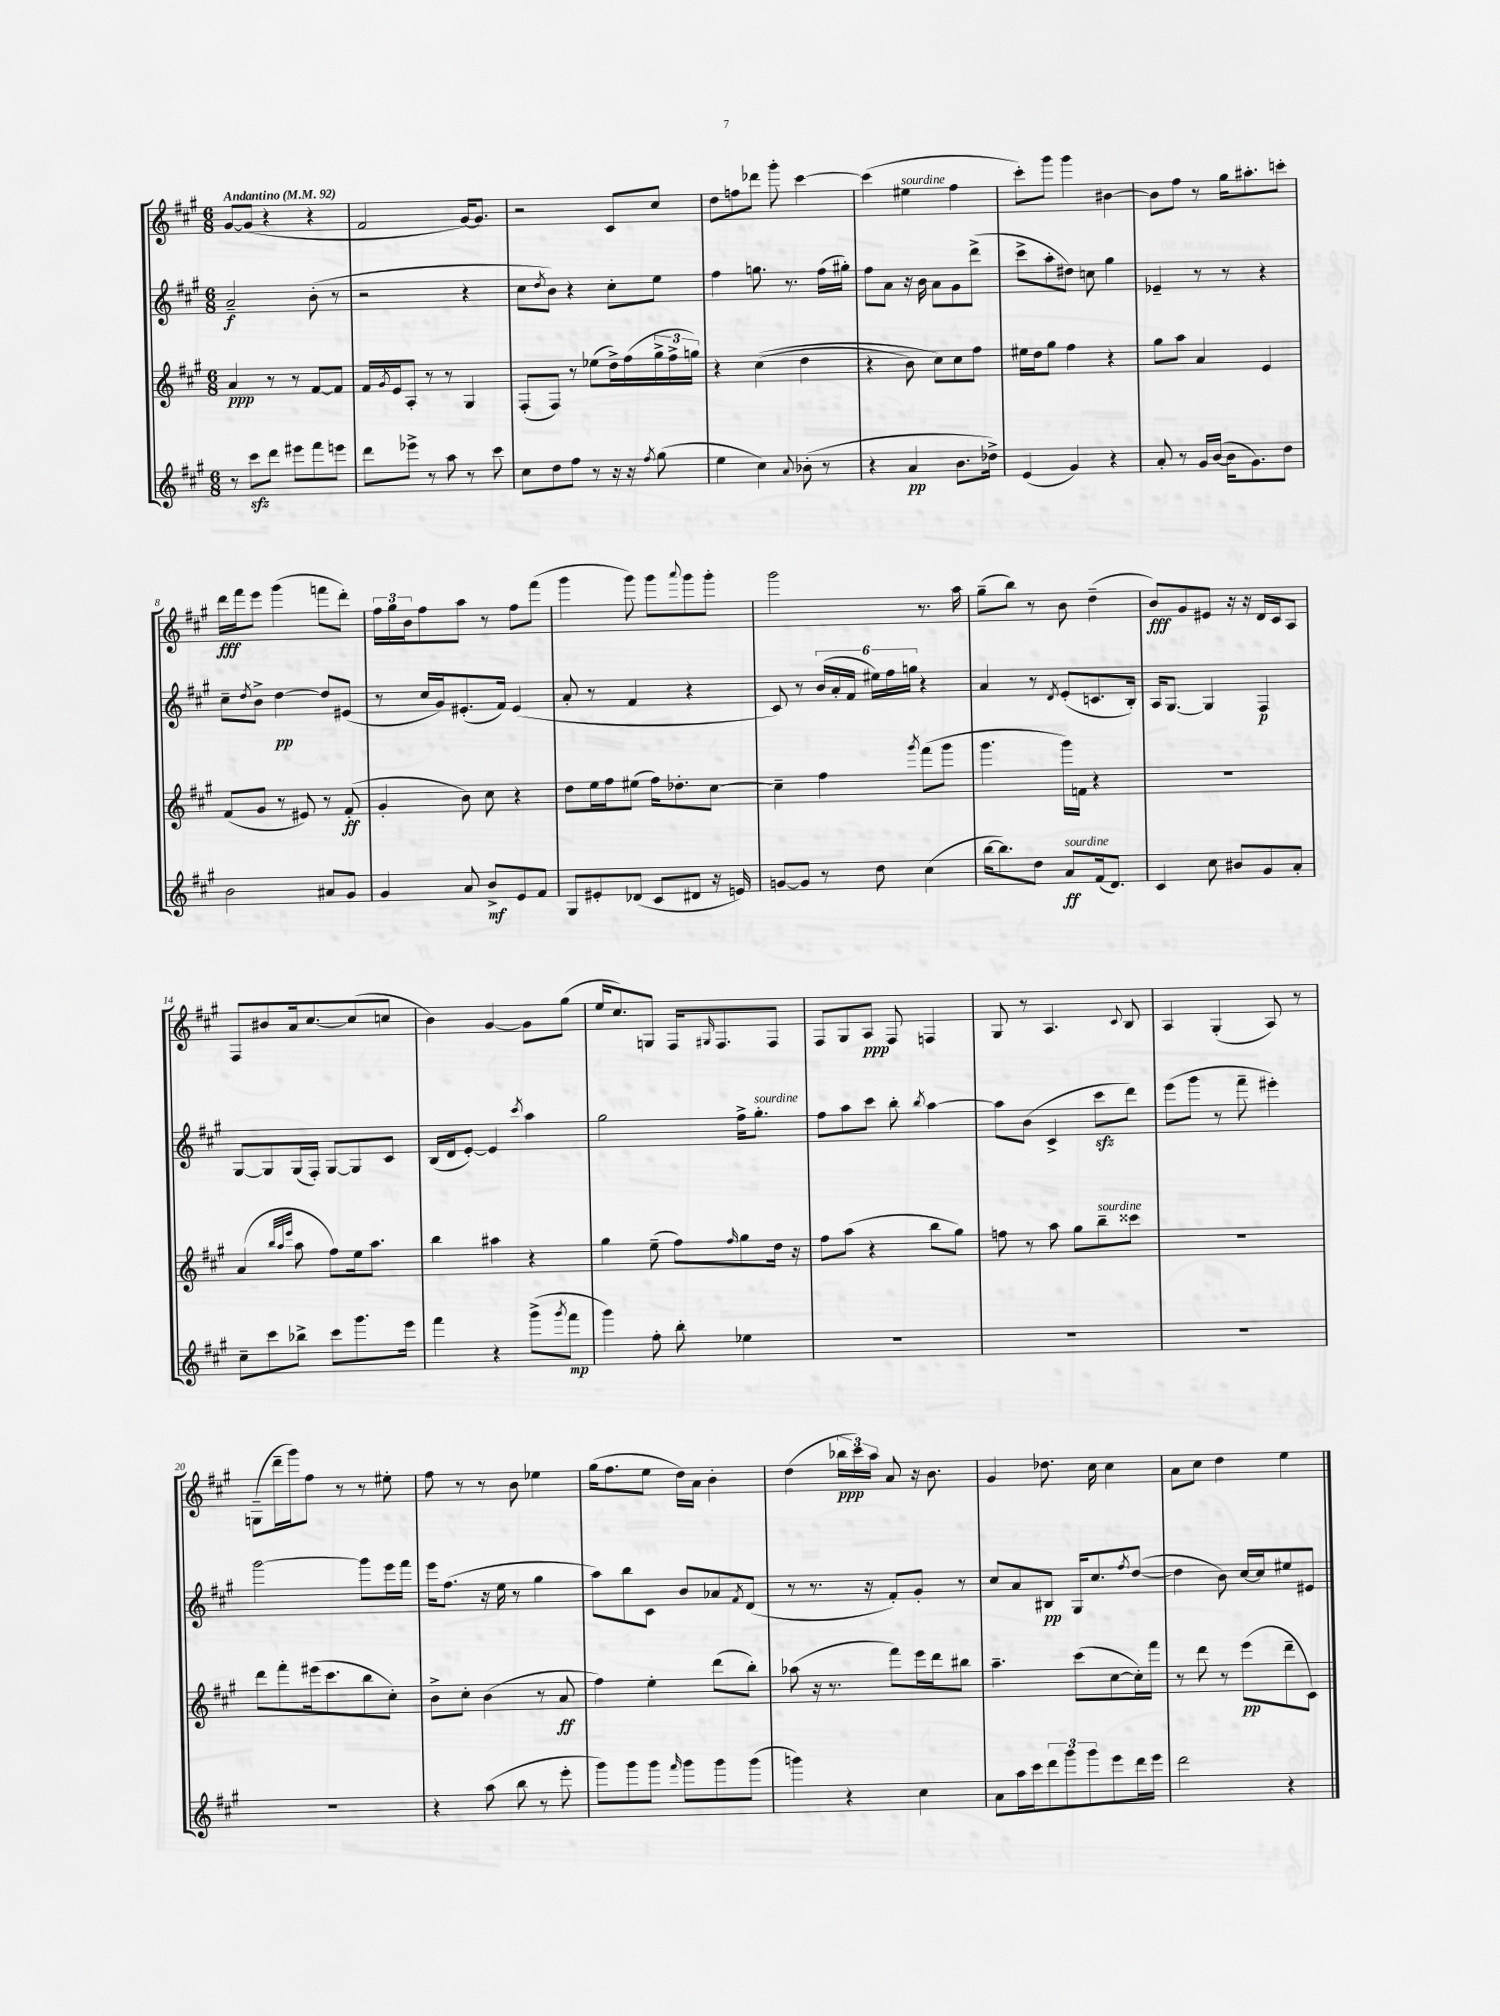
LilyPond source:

<<
\new StaffGroup <<
\new Staff = "s0" {
    \clef treble \key a \major \numericTimeSignature \time 6/8 \tempo "Andantino" 4 = 92
    gis'8~ gis'8( r4 r4 |
    fis'2 gis'16~) gis'8. |
    r2 cis'8 cis''8 |
    d''8 f''8 des'''8 gis'''8-. cis'''4~ |
    cis'''4( eis''4^\markup { \italic "sourdine" } fis''4 |
    cis'''8-.) gis'''8 gis'''4 bis'4~ |
    bis'8 fis''8 r8 gis''16 ais''8.-. c'''8-. |
    d'''16\fff fis'''16 e'''8 gis'''4( f'''8 d'''8-.) |
    \tuplet 3/2 { fis''16 gis''16 b'16 } fis''8 a''8 r8 fis''8 fis'''8( |
    gis'''4 gis'''8) gis'''8 \appoggiatura { a'''8 } gis'''8 gis'''8-. |
    gis'''2 r8. a''16 |
    gis''8--( b''8) r8 b'8 d''4--( |
    b'8\fff) gis'8 eis'8 r16 r16 d'16 cis'16 a8 |
    fis8 bis'8 a'16 cis''8.~ cis''8( c''8 |
    b'4) gis'4~ gis'8 gis''8( |
    e''16 cis''8.) g8 fis16 \grace { gis16 } fis8. fis8 |
    fis8 gis8 a8\ppp fis8 f4 |
    gis8 r8 a4. \appoggiatura { cis'8 } b8 |
    a4 gis4-.( a8) r8 |
    g8--( d'''16-- gis'''16) fis''8 r8 r8 eis''8-. |
    fis''8 r8 r8 b'8 ees''4 |
    gis''16( fis''8. e''8 d''16) a'16 b'4-. |
    d''4( \tuplet 3/2 { bes''16\ppp cis'''16) a''16 } a'8 r16 b'8. |
    gis'4 des''8. cis''16 cis''4 |
    a'8 cis''8 d''4 e''4 \bar "|." |
}
\new Staff = "s1" {
    \clef treble \key a \major \numericTimeSignature \time 6/8
    a'2--\f b'8-.( r8 |
    r2 r4 |
    cis''8 \acciaccatura { d''8 } b'8) r4 cis''8-. e''8 |
    fis''4 g''8. r8. fis''16( gis''16-.) |
    fis''8 a'8 r16 b'16 a'8 gis'8 d'''8->( |
    cis'''8-> a''8-. dis''8) c''8 gis''4 |
    ees'4-- r8 r8 r4 |
    cis''8-- \acciaccatura { d''8 } b'8-> d''4~\pp d''8 eis'8( |
    r8 cis''16 gis'16) eis'8.-.( fis'16) eis'4( |
    a'8-. r8 fis'4 r4 |
    cis'8) r8 \tuplet 6/4 { b'16( a'16-. fis'16 eis''16) fis''16 g''16 } r4 |
    a'4 r8 \acciaccatura { d'8 } e'8-.( c'8. b16-.) |
    a16 gis8.~ gis4 fis4\p |
    gis8~ gis8 gis16( fis16-.) gis8~ gis8 cis'8 |
    b16( d'16 e'8~-.) e'4 \acciaccatura { cis'''8 } a''4 |
    gis''2 fis''16-> gis''8.-.^\markup { \italic "sourdine" } |
    fis''8 a''8 cis'''8 b''8-. \acciaccatura { b''8 } a''4~ |
    a''8 b'8( cis'4-> cis'''8\sfz d'''8) |
    e'''8( gis'''8 r8 fis'''8-- eis'''4-.) |
    gis'''2~ gis'''8 e'''16 fis'''16 |
    e'''16 fis''8.( r16 e''16 r8 gis''4 |
    a''8) b''8 cis'8 b'8 aes'8 \acciaccatura { fis'8 } d'8( |
    r8 r8. r16 fis'8-.) gis'8-. r8 |
    cis''8 a'8 bis8\pp gis16 cis''8. \acciaccatura { fis''8 } d''8~( |
    d''4 b'8) cis''16~ cis''16 eis''8 eis'8 \bar "|." |
}
\new Staff = "s2" {
    \clef treble \key a \major \numericTimeSignature \time 6/8
    a'4\ppp r8 r8 fis'8~ fis'8 |
    fis'16 \acciaccatura { gis'8 } e'16 a8-. r8 r8 gis4 |
    fis8-.( fis8) r8 ees''8( d''16->) fis''16( \tuplet 3/2 { gis''16-> fis''16-> g''16) } |
    r4 cis''4(\( d''4 |
    r4 b'8) cis''8\) cis''8 fis''8 |
    eis''16 d''16 gis''8 fis''4 r4 |
    gis''8 a''8 a'4 e'4 |
    fis'8( gis'8 r8 eis'8) r8 fis'8-.\ff( |
    gis'4-. b'8) cis''8 r4 |
    d''8 e''16 fis''16 eis''8( fis''16) des''8.-. cis''8~ |
    cis''4-- fis''4 \acciaccatura { gis'''8 } fis'''8( gis'''8 |
    gis'''4. gis'''16) f'16 r4 |
    R2. |
    a'4( \grace { b''32 a''32 e'''32 } a''8 fis''8) e''16 a''8. |
    b''4 ais''4 r4 |
    gis''4 e''8--( fis''8) \grace { fis''16 } gis''8 d''16 r16 |
    fis''8 a''8( r4 b''8 gis''8) |
    f''8 r8 a''8 gis''8 b''8--^\markup { \italic "sourdine" } cisis'''8 |
    R2. |
    d'''8 fis'''8-. eis'''16( cis'''8. b''8 cis''8-.) |
    b'8-> cis''8-. b'4( r8 a'8\ff |
    fis''4) e''4-. d'''8( b''8-.) |
    aes''8( r16 r8. fis'''8) e'''16 d'''16 bis''8 |
    a''4.-- cis'''8( cis''8~ cis''16-.) fis'''16 |
    r8 d'''8 r8 e'''8\pp( d'''8-- cis'8) \bar "|." |
}
\new Staff = "s3" {
    \clef treble \key a \major \numericTimeSignature \time 6/8
    r8 cis'''8\sfz d'''8 eis'''8 fis'''8 e'''8 |
    d'''8 ees'''8-> r8 a''8 r8 cis'''8 |
    cis''8 d''8 fis''8 r8 r16 r16 \acciaccatura { fis''8 } gis''8( |
    e''4 cis''4) \appoggiatura { a'8 } bes'8-.( r8 |
    r4 a'4\pp b'8. des''16->) |
    e'4( gis'4) r4 |
    a'8-. r8 gis'16 b'16~( b'16 gis'8.) d''8 |
    b'2 ais'8 gis'8 |
    gis'4 a'8 b'8->\mf e'8 fis'8 |
    gis8 eis'8-. des'8( cis'8 dis'8 r16 e'16) |
    g'8~ g'8 r8 d''8 cis''4( |
    b''16~ b''8.) d''8 a'8\ff^\markup { \italic "sourdine" } fis'16( d'8.) |
    cis'4 cis''8 bis'8 gis'8 a'8-. |
    cis''8-- cis'''8 bes''8-> cis'''8 gis'''8. e'''16 |
    fis'''4 r4 gis'''8->( \acciaccatura { gis'''8 } fis'''8\mp |
    gis'''4) fis''8-. b''8-. ees''4 |
    R2. |
    R2. |
    R2. |
    R2. |
    r4 a''8( b''8 r8 e'''8-. |
    gis'''8) gis'''8 gis'''8 \grace { fis'''16 } gis'''8 gis'''8 gis'''8( |
    g'''4) r4 cis''4 |
    a'8 a''16 cis'''16 \tuplet 3/2 { d'''8 gis'''8 gis'''8 } e'''8 d'''16 e'''16 |
    d'''2 r4 \bar "|." |
}
>>
>>
